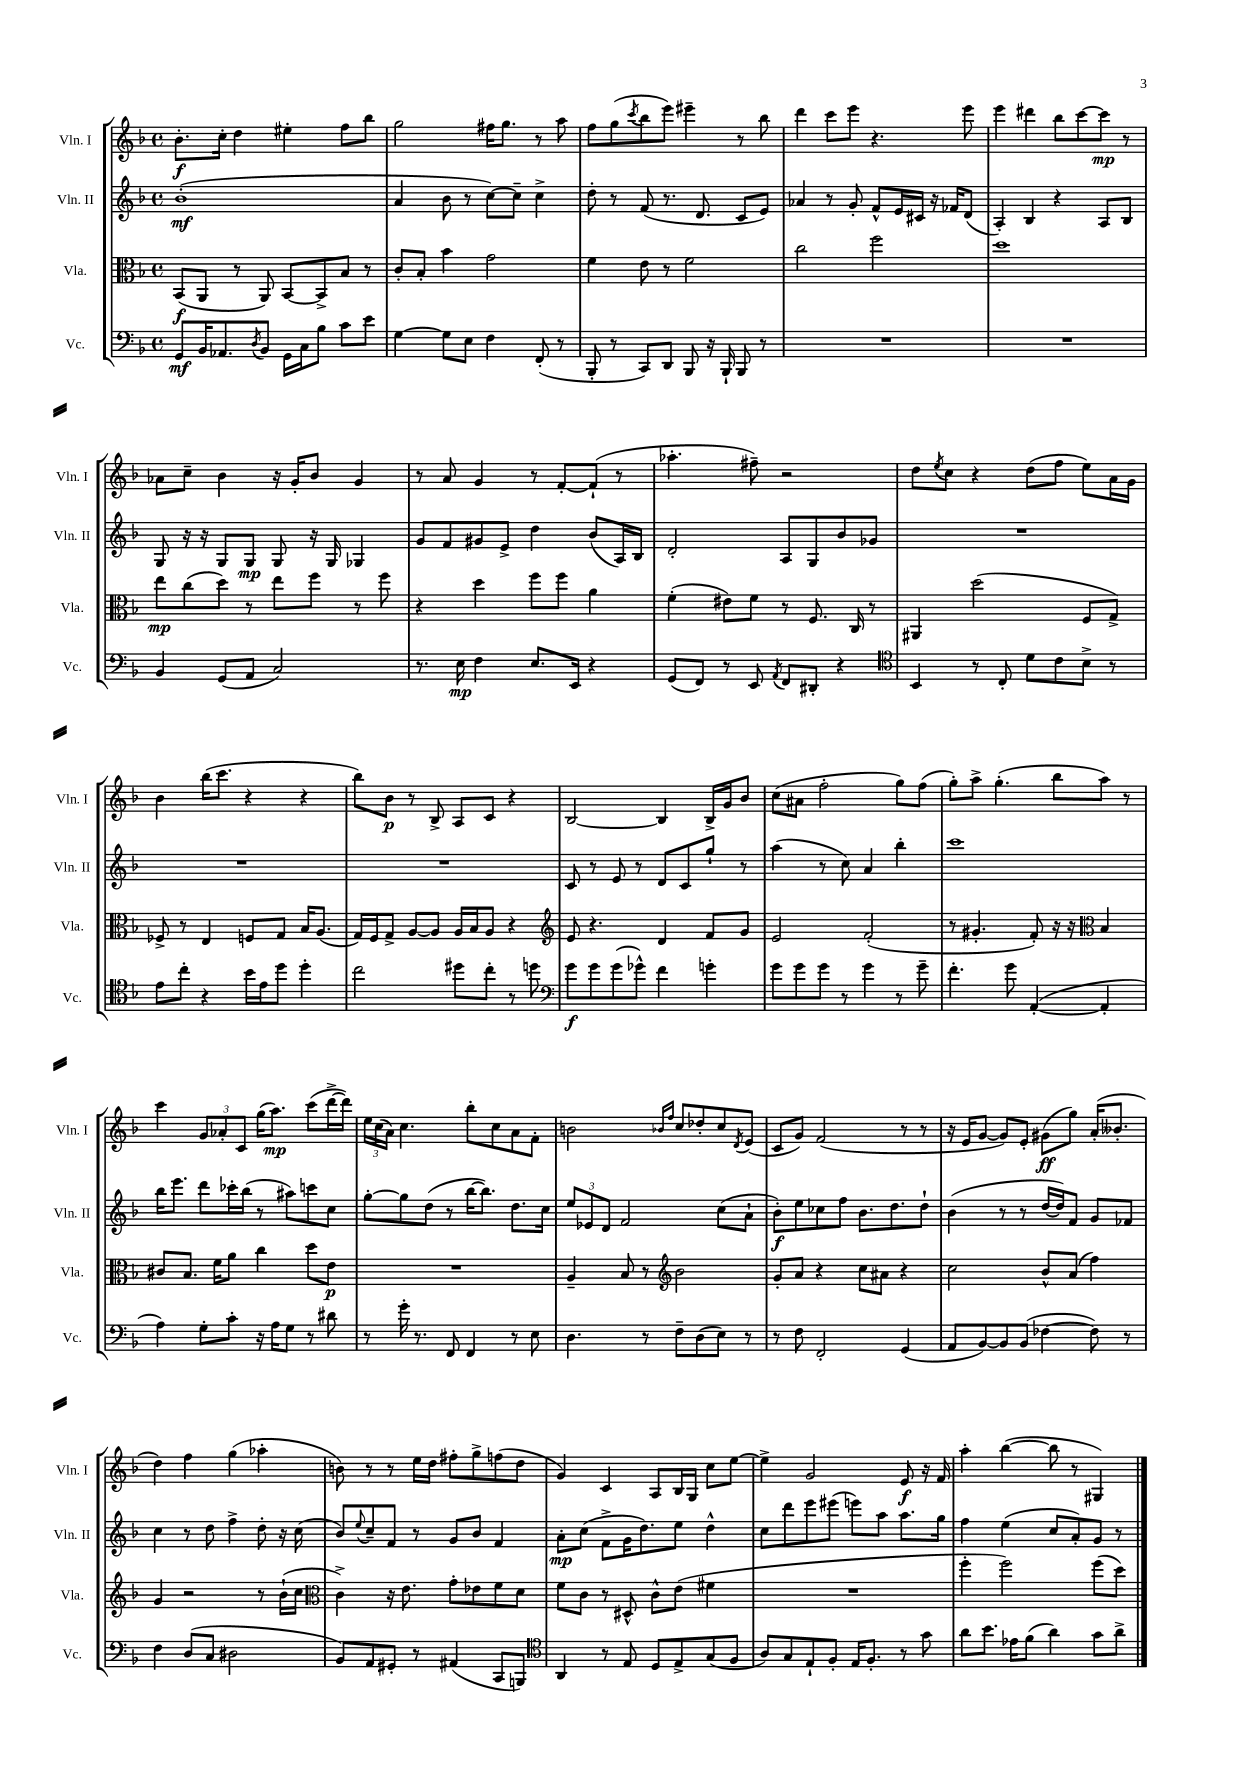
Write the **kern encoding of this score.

**kern	**dynam	**kern	**dynam	**kern	**dynam	**kern	**dynam
*part4	*part4	*part3	*part3	*part2	*part2	*part1	*part1
*staff4	*staff4	*staff3	*staff3	*staff2	*staff2	*staff1	*staff1
*I"Vc.	*	*I"Vla.	*	*I"Vln. II	*	*I"Vln. I	*
*I'Vc.	*	*I'Vla.	*	*I'Vln. II	*	*I'Vln. I	*
*clefF4	*	*clefC3	*	*clefG2	*	*clefG2	*
*k[b-]	*	*k[b-]	*	*k[b-]	*	*k[b-]	*
*M4/4	*	*M4/4	*	*M4/4	*	*M4/4	*
*met(c)	*	*met(c)	*	*met(c)	*	*met(c)	*
=1	=1	=1	=1	=1	=1	=1	=1
8GG/L	mf	(8BB-/L	f	(1b-'	mf	8.b-'\L	f
16BB-/K	.	8AA/J	.	.	.	.	.
8.AA-X/	.	.	.	.	.	16cc'\Jk	.
.	.	8r	.	.	.	4dd\	.
8qD/	.	.	.	.	.	.	.
8BB-/J	.	8AA/)	.	.	.	.	.
16GG\LL	.	[8BB-/L	.	.	.	4ee#X'\	.
16C\J	.	.	.	.	.	.	.
8B-\J	.	8BB-^/]	.	.	.	.	.
8c\L	.	8B-/J	.	.	.	8ff\L	.
8e\J	.	8r	.	.	.	8bb-\J	.
=2	=2	=2	=2	=2	=2	=2	=2
[4G\	.	8c'/L	.	4a/	.	2gg\	.
.	.	8B-'/J	.	.	.	.	.
8G\L]	.	4b-\	.	8b-\	.	.	.
8E\J	.	.	.	8r	.	.	.
4F\	.	2g\	.	[8cc\L)	.	16ff#X\KL	.
.	.	.	.	.	.	8.gg\J	.
.	.	.	.	8cc~\J]	.	.	.
(8FF'/	.	.	.	4cc^\	.	8r	.
8r	.	.	.	.	.	8aa\	.
=3	=3	=3	=3	=3	=3	=3	=3
8BBB-'/	.	4f\	.	8dd'\	.	8ff\L	.
8r	.	.	.	8r	.	(8gg\	.
.	.	.	.	.	.	8qccc/	.
8CC/L)	.	8e\	.	(8f/	.	8bb-\	.
8DD/J	.	8r	.	8.r	.	8eee\J)	.
8BBB-/	.	2f\	.	.	.	4eee#X~\	.
.	.	.	.	8.d/	.	.	.
16r	.	.	.	.	.	.	.
16BBB-`/	.	.	.	.	.	.	.
8BBB-/	.	.	.	8c/L	.	8r	.
8r	.	.	.	8e/J)	.	8bb-\	.
=4	=4	=4	=4	=4	=4	=4	=4
1r	.	2cc\	.	4a-X/	.	4ddd\	.
.	.	.	.	8r	.	8ccc\L	.
.	.	.	.	8g'/	.	8eee\J	.
.	.	2ff\	.	8f^^/L	.	4.r	.
.	.	.	.	16e/L	.	.	.
.	.	.	.	16c#X/JJ	.	.	.
.	.	.	.	16r	.	.	.
.	.	.	.	16f-X/KL	.	.	.
.	.	.	.	(8d/J	.	8eee\	.
=5	=5	=5	=5	=5	=5	=5	=5
1r	.	1dd	.	4A'/)	.	4eee\	.
.	.	.	.	4B-/	.	4ddd#X\	.
.	.	.	.	4r	.	8bb-\L	.
.	.	.	.	.	.	[8ccc\	.
.	.	.	.	8A/L	.	8ccc\J]	mp
.	.	.	.	8B-/J	.	8r	.
!!LO:LB:g=z
=6	=6	=6	=6	=6	=6	=6	=6
4BB-/	.	8ee\L	mp	8G/	.	8a-X\L	.
.	.	(8cc\	.	16r	.	8cc~\J	.
.	.	.	.	16r	.	.	.
(8GG/L	.	8dd\J)	.	8G/L	.	4b-\	.
8AA/J	.	8r	.	8G/J	mp	.	.
2C/)	.	8ee\L	.	8G/	.	16r	.
.	.	.	.	.	.	16g'/KL	.
.	.	8ff\J	.	16r	.	8b-/J	.
.	.	.	.	16G/	.	.	.
.	.	8r	.	4G-X/	.	4g/	.
.	.	8ff\	.	.	.	.	.
=7	=7	=7	=7	=7	=7	=7	=7
8.r	.	4r	.	8g/L	.	8r	.
.	.	.	.	8f/	.	8a/	.
16E\	mp	.	.	.	.	.	.
4F\	.	4dd\	.	8g#X/	.	4g/	.
.	.	.	.	8e^/J	.	.	.
8.E/L	.	8ff\L	.	4dd\	.	8r	.
.	.	8ff\J	.	.	.	[8f'/L	.
16EE/Jk	.	.	.	.	.	.	.
4r	.	4a\	.	(8b-/L	.	(8f`/J]	.
.	.	.	.	16A/L)	.	8r	.
.	.	.	.	16B-/JJ	.	.	.
=8	=8	=8	=8	=8	=8	=8	=8
(8GG/L	.	(4f'\	.	2d'/	.	4.aa-X'\	.
8FF/J)	.	.	.	.	.	.	.
8r	.	8e#X\L)	.	.	.	.	.
8EE/	.	8f\J	.	.	.	8ff#X~\)	.
8qAA/	.	.	.	.	.	.	.
8FF/L	.	8r	.	8A/L	.	2r	.
8DD#X'/J	.	8.F/	.	8G/	.	.	.
4r	.	.	.	8b-/	.	.	.
.	.	16C/	.	.	.	.	.
.	.	8r	.	8g-X/J	.	.	.
=9	=9	=9	=9	=9	=9	=9	=9
*clefC4	*	*	*	*	*	*	*
4BB-/	.	4AA#X/	.	1r	.	8dd\L	.
.	.	.	.	.	.	8qee/	.
.	.	.	.	.	.	8cc\J	.
8r	.	(2dd\	.	.	.	4r	.
8C'/	.	.	.	.	.	.	.
8d\L	.	.	.	.	.	(8dd\L	.
8c\	.	.	.	.	.	8ff\J	.
8B-^\J	.	8F/L	.	.	.	8ee\L)	.
8r	.	8G^/J)	.	.	.	16a\L	.
.	.	.	.	.	.	16g\JJ	.
!!LO:LB:g=z
=10	=10	=10	=10	=10	=10	=10	=10
8e\L	.	8F-X^/	.	1r	.	4b-\	.
8cc'\J	.	8r	.	.	.	.	.
4r	.	4E/	.	.	.	(16bb-\KL	.
.	.	.	.	.	.	8.ccc\J	.
16b-\LL	.	8Fn/L	.	.	.	4r	.
16e\J	.	.	.	.	.	.	.
8dd\J	.	8G/J	.	.	.	.	.
4dd'\	.	16B-/KL	.	.	.	4r	.
.	.	(8.A/J	.	.	.	.	.
=11	=11	=11	=11	=11	=11	=11	=11
2cc\	.	16G/LL)	.	1r	.	8bb-\L)	.
.	.	16F/J	.	.	.	.	.
.	.	8G^/J	.	.	.	8b-\J	p
.	.	[8A/L	.	.	.	8r	.
.	.	8A/J]	.	.	.	8B-^/	.
8dd#X\L	.	16A/LL	.	.	.	8A/L	.
.	.	16B-/J	.	.	.	.	.
8cc'\J	.	8A/J	.	.	.	8c/J	.
8r	.	4r	.	.	.	4r	.
8ddn\	.	.	.	.	.	.	.
=12	=12	=12	=12	=12	=12	=12	=12
*clefF4	*	*clefG2	*	*	*	*	*
8g\L	f	8e/	.	8c/	.	[2B-/	.
8g\	.	4.r	.	8r	.	.	.
(8g\	.	.	.	8e/	.	.	.
8g-X^^\J)	.	.	.	8r	.	.	.
4f\	.	4d/	.	8d/L	.	4B-/]	.
.	.	.	.	8c/	.	.	.
4gn'\	.	8f/L	.	8gg`/J	.	16B-^/LL	.
.	.	.	.	.	.	16g/J	.
.	.	8g/J	.	8r	.	8b-/J	.
=13	=13	=13	=13	=13	=13	=13	=13
8g\L	.	2e/	.	(4aa\	.	(8cc\L	.
8g\	.	.	.	.	.	8a#X\J	.
8g\J	.	.	.	8r	.	2ff'\	.
8r	.	.	.	8cc\)	.	.	.
4g\	.	(2f'/	.	4a/	.	.	.
8r	.	.	.	4bb-'\	.	8gg\L)	.
8g~\	.	.	.	.	.	(8ff\J	.
=14	=14	=14	=14	=14	=14	=14	=14
4.f'\	.	8r	.	1ccc	.	8gg'\L)	.
.	.	4.g#X'/	.	.	.	8aa^\J	.
.	.	.	.	.	.	(4.gg'\	.
8g\	.	.	.	.	.	.	.
([4AA'/	.	8f'/)	.	.	.	.	.
.	.	16r	.	.	.	8bb-\L	.
.	.	16r	.	.	.	.	.
*	*	*clefC3	*	*	*	*	*
4AA'/]	.	4B-/	.	.	.	8aa\J)	.
.	.	.	.	.	.	8r	.
!!LO:LB:g=z
=15	=15	=15	=15	=15	=15	=15	=15
4A\)	.	8c#X/L	.	16bb-\KL	.	4ccc\	.
.	.	.	.	8.eee\J	.	.	.
.	.	8.B-/J	.	.	.	.	.
8G'\L	.	.	.	8ddd\L	.	12g/L	.
.	.	16f\KL	.	.	.	.	.
.	.	.	.	.	.	12a-X'/	.
8c'\J	.	8a\J	.	16ccc-X'\L	.	.	.
.	.	.	.	.	.	12c/J	.
.	.	.	.	(16bb-\JJ	.	.	.
16r	.	4cc\	.	8r	.	(16gg\KL	.
16A\KL	.	.	.	.	.	8.aa\J)	mp
8G\J	.	.	.	8aa#X\L)	.	.	.
8r	.	8dd\L	.	8cccn\	.	(8ccc\L	.
8d#X\	.	8e\J	p	8cc\J	.	[16ddd^\L	.
.	.	.	.	.	.	16ddd\JJ])	.
=16	=16	=16	=16	=16	=16	=16	=16
8r	.	1r	.	[8gg'\L	.	24ee\LL	.
.	.	.	.	.	.	(24cc\	.
.	.	.	.	.	.	24a\JJ)	.
16g'\	.	.	.	8gg\]	.	4.cc\	.
8.r	.	.	.	.	.	.	.
.	.	.	.	(8dd\J	.	.	.
8FF/	.	.	.	8r	.	.	.
4FF/	.	.	.	[16bb-\KL	.	8bb-'\L	.
.	.	.	.	8.bb-\J])	.	.	.
.	.	.	.	.	.	8cc\	.
8r	.	.	.	8.dd\L	.	8a\	.
8E\	.	.	.	.	.	8f'\J	.
.	.	.	.	16cc\Jk	.	.	.
=17	=17	=17	=17	=17	=17	=17	=17
4.D\	.	4A~/	.	12ee/L	.	2bn\	.
.	.	.	.	12e-X/	.	.	.
.	.	.	.	12d/J	.	.	.
.	.	8B-/	.	2f/	.	.	.
8r	.	8r	.	.	.	.	.
*	*	*clefG2	*	*	*	*	*
.	.	.	.	.	.	16qqb-X/LL	.
.	.	.	.	.	.	16qqff/JJ	.
8F~\L	.	2b-\	.	.	.	8cc/L	.
(8D\	.	.	.	.	.	8dd-X'/	.
8E\J)	.	.	.	(8cc\L	.	8cc/	.
.	.	.	.	.	.	8qd/	.
8r	.	.	.	8a`\J	.	(8e/J	.
=18	=18	=18	=18	=18	=18	=18	=18
8r	.	8g'/L	.	8b-'\L)	f	8c/L	.
8F\	.	8a/J	.	8ee\	.	8g/J)	.
2FF'/	.	4r	.	8cc-X\	.	(2f/	.
.	.	.	.	8ff\J	.	.	.
.	.	8cc\L	.	8.b-\L	.	.	.
.	.	8a#X\J	.	.	.	.	.
.	.	.	.	8.dd\	.	.	.
(4GG/	.	4r	.	.	.	8r	.
.	.	.	.	8dd`\J	.	8r	.
=19	=19	=19	=19	=19	=19	=19	=19
8AA/L	.	2cc\	.	(4b-\	.	16r	.
.	.	.	.	.	.	16e/KL	.
[8BB-/)	.	.	.	.	.	[8g/J	.
8BB-/]	.	.	.	8r	.	8g/L])	.
(8BB-/J	.	.	.	8r	.	8e'/J	.
[4F-X\	.	8b-^^/L	.	[16dd/LL	.	(8g#X\L	ff
.	.	.	.	16dd/J])	.	.	.
.	.	(8a/J	.	8f/J	.	8gg\J)	.
8F-\])	.	4ff\)	.	8g/L	.	(16a'/KL	.
.	.	.	.	.	.	8.b--X'/J	.
8r	.	.	.	8f-X/J	.	.	.
!!LO:LB:g=z
=20	=20	=20	=20	=20	=20	=20	=20
4F\	.	4g/	.	4cc\	.	4dd\)	.
(8D/L	.	2r	.	8r	.	4ff\	.
8C/J	.	.	.	8dd\	.	.	.
2D#X\	.	.	.	4ff^\	.	(4gg\	.
.	.	8r	.	8dd'\	.	4aa-X'\	.
.	.	(16b-`\LL	.	16r	.	.	.
.	.	16cc\JJ	.	(16cc\	.	.	.
=21	=21	=21	=21	=21	=21	=21	=21
*	*	*clefC3	*	*	*	*	*
8BB-/L)	.	4c^\)	.	8b-/L)	.	8bn\)	.
.	.	.	.	8qqee/	.	.	.
8AA/	.	.	.	8cc~/	.	8r	.
8GG#X'/J	.	16r	.	8f/J	.	8r	.
.	.	8.e\	.	.	.	.	.
8r	.	.	.	8r	.	16ee\LL	.
.	.	.	.	.	.	16dd\JJ	.
(4AA#X/	.	8g'\L	.	8g/L	.	8ff#X'\L	.
.	.	8e-X\	.	8b-/J	.	8gg^\	.
8CC/L	.	8f\	.	4f/	.	(8ffn\	.
8BBBn/J)	.	8d\J	.	.	.	8dd\J	.
=22	=22	=22	=22	=22	=22	=22	=22
*clefC4	*	*	*	*	*	*	*
4AA/	.	8f\L	.	8a'\L	mp	4g/)	.
.	.	8c\J	.	(8cc\J	.	.	.
8r	.	8r	.	8f^\L	.	4c/	.
8E/	.	8D#X^^/	.	16g\K	.	.	.
.	.	.	.	8.dd\)	.	.	.
8D/L	.	8c^^\L	.	.	.	8A/L	.
8E^/	.	(8e\J	.	8ee\J	.	16B-/L	.
.	.	.	.	.	.	16G/JJ	.
(8G/	.	4f#X\	.	4dd^^\	.	8cc\L	.
8F/J	.	.	.	.	.	[8ee\J	.
=23	=23	=23	=23	=23	=23	=23	=23
8A/L)	.	1r	.	8cc\L	.	4ee^\]	.
8G/	.	.	.	8ddd\	.	.	.
8E`/	.	.	.	8eee\	.	2g/	.
8F'/J	.	.	.	(8eee#X\J	.	.	.
16E/KL	.	.	.	8eeen\L)	.	.	.
8.F'/J	.	.	.	.	.	.	.
.	.	.	.	8aa\J	.	.	.
8r	.	.	.	8.aa\L	.	8e/	f
8g\	.	.	.	.	.	16r	.
.	.	.	.	16gg\Jk	.	16f/	.
=24	=24	=24	=24	=24	=24	=24	=24
8a\L	.	4ff'\	.	4ff\	.	4aa'\	.
8.b-\J	.	.	.	.	.	.	.
.	.	2ff\)	.	(4ee\	.	([4bb-\	.
16e-X\KL	.	.	.	.	.	.	.
(8f\J	.	.	.	.	.	.	.
4a\)	.	.	.	8cc/L	.	8bb-\]	.
.	.	.	.	8a'/)	.	8r	.
8g\L	.	(8ff\L	.	8g/J	.	4G#X/)	.
8a^\J	.	8dd\J)	.	8r	.	.	.
==	==	==	==	==	==	==	==
*-	*-	*-	*-	*-	*-	*-	*-
